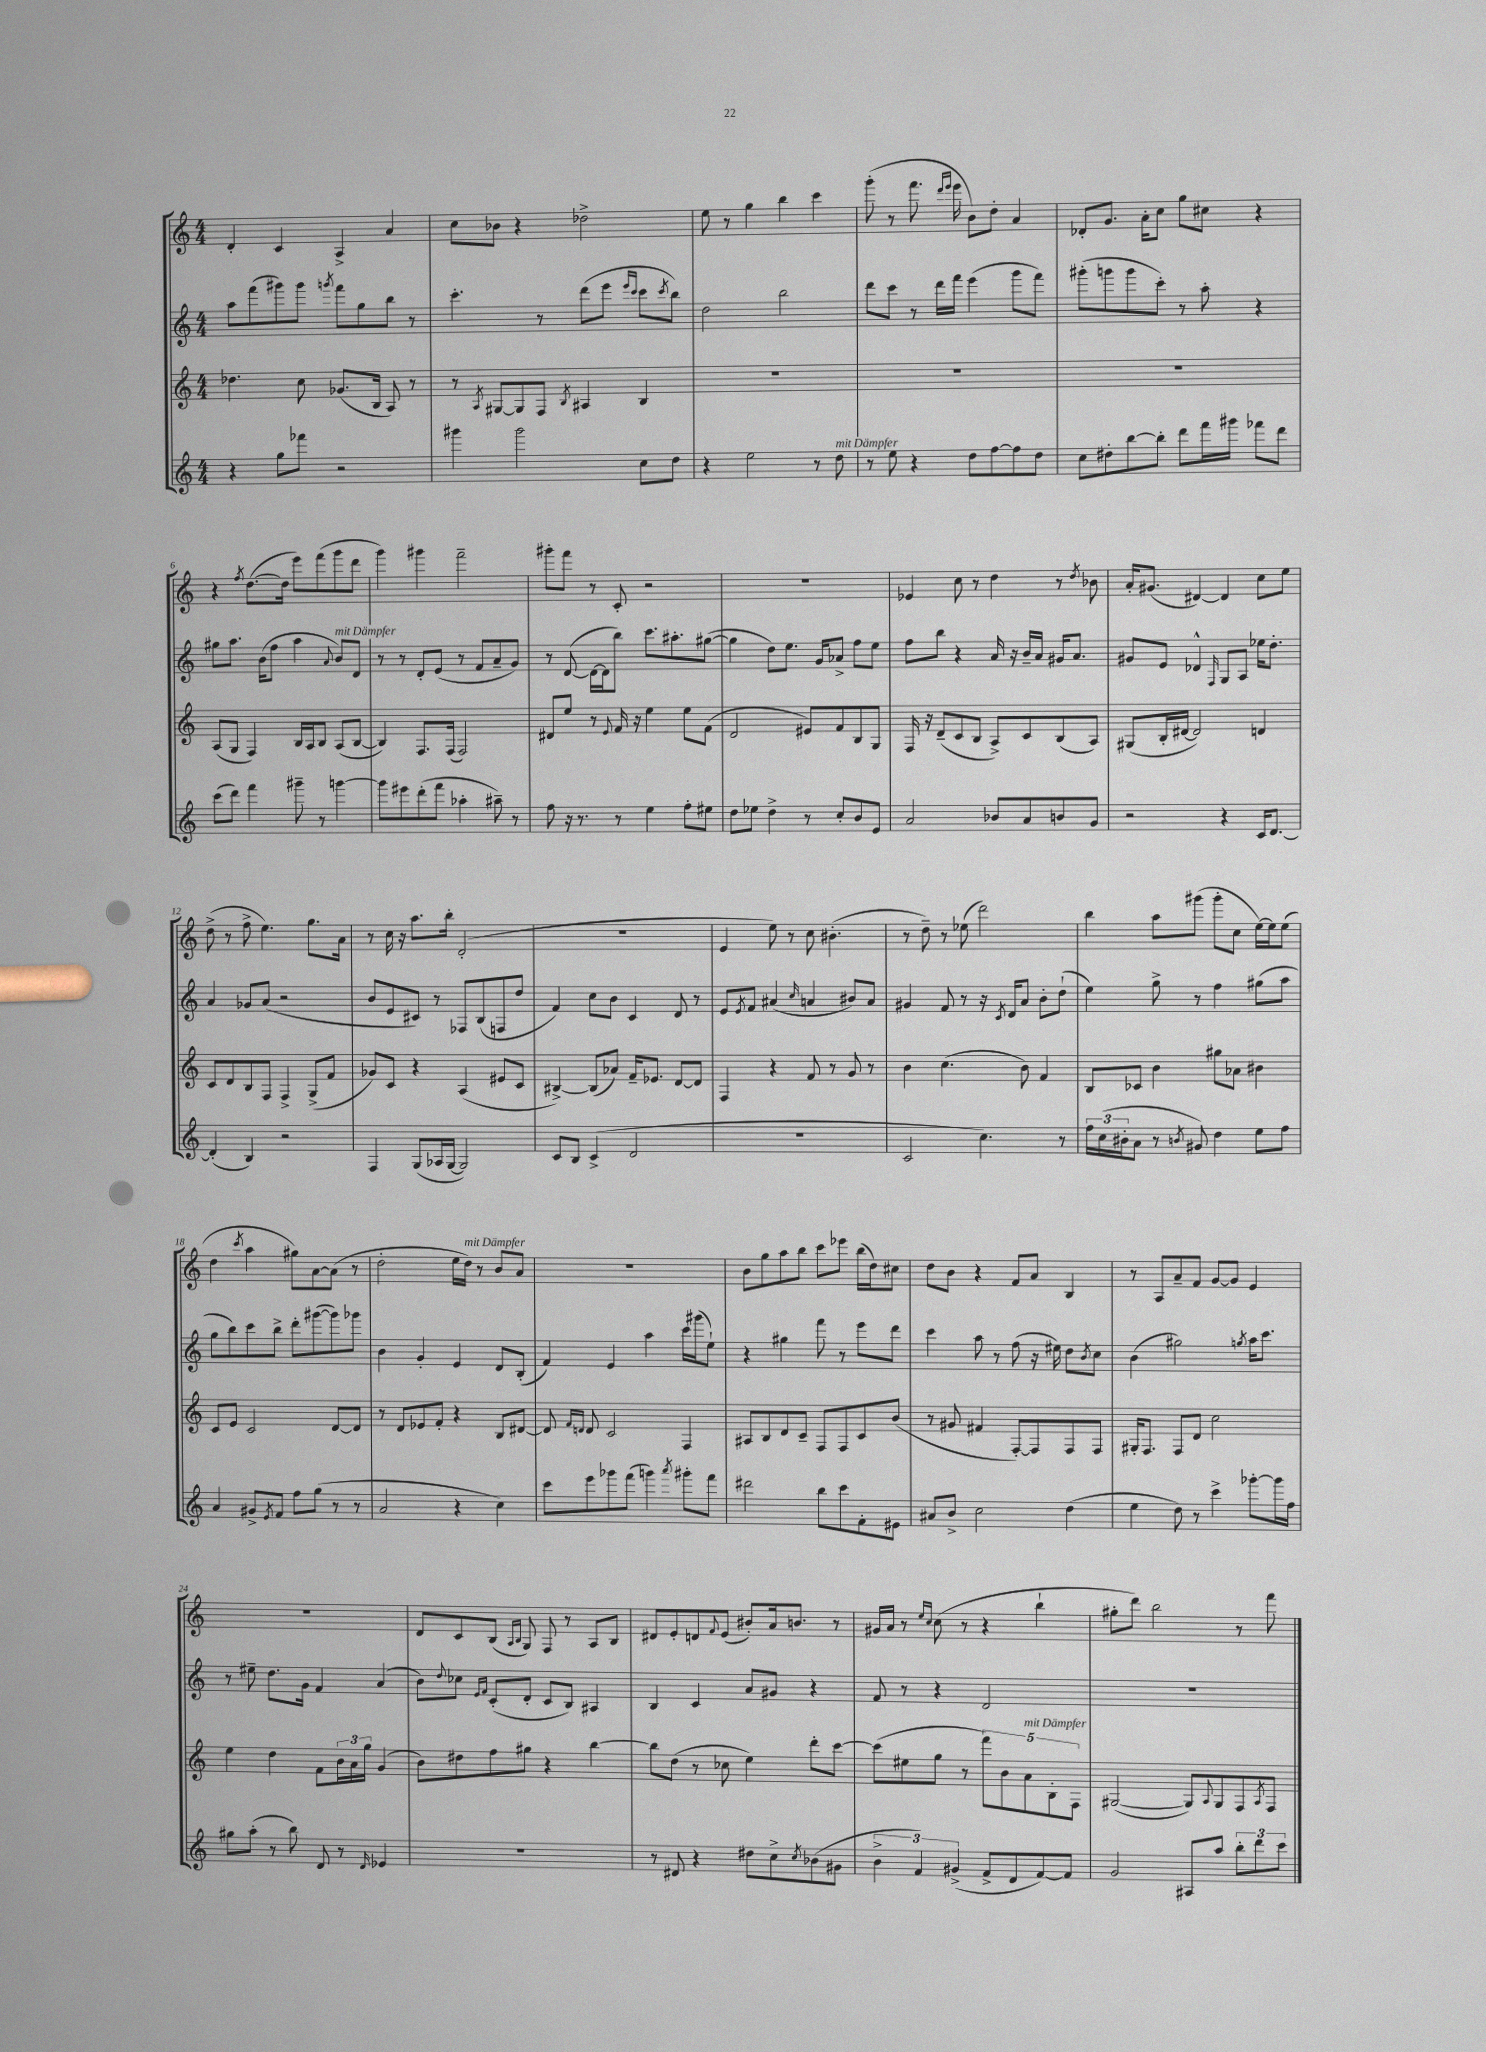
<<
\new StaffGroup <<
\new Staff = "s0" {
    \clef treble \key c \major \numericTimeSignature \time 4/4
    d'4-. c'4 a4-> a'4 |
    c''8 bes'8 r4 des''2-> |
    e''8 r8 g''4 b''4 c'''4 |
    g'''8-.( r8 f'''8. \grace { d'''16 e'''16 } e'''16 b'8) d''8-. a'4 |
    des'8-. g'8. a'16-. c''8 g''8 cis''8 r4 |
    r4 \acciaccatura { f''8 } d''8.~( d''16 e'''8) f'''8( g'''8 d'''8 |
    g'''4) gis'''4 f'''2-- |
    gis'''8-. f'''8 r8 c'8-. r2 |
    R1 |
    ees'4 c''8 r8 d''4 r8 \acciaccatura { d''8 } bes'8 |
    a'16-. gis'8.( dis'4~) dis'4 c''8 e''8 |
    d''8->( r8 f''8-> e''4.) g''8. a'16 |
    r8 c''16 r16 a''8. b''16-. d'2-.( |
    R1 |
    e'4 e''8) r8 c''8 bis'4.-.( |
    r8 d''8--) r8 ees''8( d'''2) |
    b''4 a''8 gis'''8( gis'''8-. c''8 e''16~) e''16 e''8( |
    d''4 \acciaccatura { c'''8 } a''4 gis''8) a'8~ a'8( r8 |
    d''2-. e''16 d''16^\markup { \italic "mit Dämpfer" }) r8 b'8 a'8 |
    R1 |
    b'8 g''8 a''8 b''8 c'''8 ees'''8 b''16( d''16) cis''8 |
    d''8 b'8 r4 f'8 a'8 b4 |
    r8 a8 a'8-- f'8 g'8~ g'8 e'4 |
    R1 |
    d'8 c'8 b8( \grace { a16 b16 } g8) f8 r8 a8 b8 |
    dis'8 e'8-. d'8 \appoggiatura { f'8 } e'8( bis'8-.) a'16 b'8. r8 |
    gis'16 a'16 r8 \grace { e''16 c''16 } c''8( r8 r4 b''4-! |
    gis''8-. d'''8) b''2 r8 f'''8 \bar "|." |
}
\new Staff = "s1" {
    \clef treble \key c \major \numericTimeSignature \time 4/4
    a''8 f'''8( gis'''8) gis'''8 \acciaccatura { g'''8 } f'''8 g''8 b''8 r8 |
    c'''4.-. r8 d'''8( e'''8 \grace { e'''16 c'''16 } c'''8 \acciaccatura { c'''8 } b''8) |
    d''2 b''2 |
    d'''8 c'''8 r8 d'''16 f'''16 e'''4( g'''8 f'''8) |
    gis'''8-.( g'''8 g'''8 c'''8-.) r8 a''8-. r4 |
    gis''8 a''8. b'16( f''8 a''4 \appoggiatura { a'8 } b'8^\markup { \italic "mit Dämpfer" }) d'8 |
    r8 r8 d'8-. e'8( r8 f'8 a'8-- g'8) |
    r8 d'8~( d'16~ d'16 b''8) c'''8. ais''8.-. gis''8~( |
    gis''4 d''8) e''8. g'16 aes'8-> f''8 e''8 |
    f''8 b''8 r4 a'16 r16 b'16-- a'16 gis'16 a'8. |
    gis'8 e'8 des'4-^ \grace { f16 } g8 a8 ees''16 d''8.-. |
    a'4 ges'8 a'8( r2 |
    b'8 e'8 cis'8) r8 fes8 b8( f8 d''8 |
    f'4) c''8 b'8 c'4 d'8 r8 |
    e'8 \acciaccatura { e'8 } f'8 ais'4( \grace { c''16 } a'4 bis'8) a'8 |
    gis'4 f'8 r8 r16 \acciaccatura { c'8 } d'16 a'8 b'8-. d''8-!( |
    e''4) g''8-> r8 f''4 gis''8( a''8 |
    g''8 b''8) c'''8 b''8-> d'''8-. gis'''8~( gis'''8) ges'''8 |
    b'4 g'4-. e'4 d'8 b8-.( |
    f'4) e'4 a''4 c'''16 gis'''16( e''8-!) |
    r4 gis''4 f'''8 r8 e'''8 d'''8 |
    c'''4 a''8 r8 f''8( r16 eis''16) d''8 \acciaccatura { b'8 } c''8 |
    b'4( gis''2) \acciaccatura { g''8 } a''16 c'''8. |
    r8 eis''8-- d''8. g'16 f'4 a'4( |
    b'8) \appoggiatura { d''8 } ces''8 \grace { e'16 f'16 } c'8-.( d'8-. c'8 b8) ais4 |
    b4 c'4 a'8 gis'8 r4 |
    f'8 r8 r4 d'2 |
    R1 \bar "|." |
}
\new Staff = "s2" {
    \clef treble \key c \major \numericTimeSignature \time 4/4
    des''4. c''8 ges'8.( b16 a8) r8 |
    r8 \acciaccatura { a8 } gis8~ gis8 f8 \acciaccatura { b8 } ais4 b4 |
    R1 |
    R1 |
    R1 |
    a8( g8 f4) b16 a16 b8 a8( b8~ |
    b4) f8. f16( f2) |
    dis'8 e''8 r8 \appoggiatura { e'8 } f'16 r16 e''4 e''8 f'8( |
    d'2 eis'8) f'8 b8 g8 |
    f16 r16 d'8--( c'8 b8 a8->) c'8 b8( a8) |
    gis8( b16-. dis'16~ dis'2) d'4 |
    c'8 d'8 b8 f8 f4-> g8->( f'8 |
    ges'8) c'8 r4 a4( eis'8 c'8 |
    bis4~->) bis8( aes'8) f'16-- ees'8. d'8~ d'8 |
    f4 r4 f'8 r8 g'8 r8 |
    b'4 c''4.( b'8) f'4 |
    b8 ces'8 b'4 gis''8 aes'8 bis'4 |
    c'8 e'8 c'2 d'8~ d'8 |
    r8 d'8 ees'8 f'8-. r4 b8 dis'8~ |
    dis'8 \grace { f'16 d'16 } d'8 c'2 f4 |
    ais8 b8 d'8 c'8-- f8 f8 c'8 b'8( |
    r8 gis'8 fis'4 f8~-.) f8 f8 f8 |
    gis16-. f8. f8 d'8 c''2 |
    e''4 d''4 f'8 \tuplet 3/2 { b'16 a'16 g''16 } g'4( |
    b'8) dis''8 f''8 gis''8 r4 b''4~ |
    b''8 d''8( r8 ces''8 e''4) d'''8-. c'''8~ |
    c'''8( eis''8 g''8 r8 \tuplet 5/4 { f'''8) b'8 a'8^\markup { \italic "mit Dämpfer" } b8-. f8 } |
    gis2~( gis8) \appoggiatura { a8 } gis8 f8 \acciaccatura { a8 } f8 \bar "|." |
}
\new Staff = "s3" {
    \clef treble \key c \major \numericTimeSignature \time 4/4
    r4 g''8 fes'''8 r2 |
    gis'''4 gis'''2 c''8 d''8 |
    r4 e''2 r8 d''8^\markup { \italic "mit Dämpfer" } |
    r8 e''8 r4 d''8 f''8~ f''8 d''8 |
    c''8 dis''8-. b''8~ b''8-. d'''8 f'''16 gis'''16 fes'''8 d'''8 |
    c'''8( d'''8) f'''4 gis'''8-- r8 g'''4~ |
    g'''8 eis'''8 d'''8-.( f'''8 aes''4-. ais''8--) r8 |
    f''8 r16 r8. r8 e''4 f''8-. eis''8 |
    d''8 ees''8 d''4-> r8 c''8-. b'8 e'8 |
    a'2 bes'8 a'8 b'8 g'8 |
    r2 r4 c'16 d'8.~ |
    d'4-.( b4) r2 |
    f4 g8( aes16 g16~ g2) |
    c'8 b8 c'4->( d'2 |
    R1 |
    c'2 c''4.) r8 |
    \tuplet 3/2 { f''16 c''16( bis'16-. } a'8 r8 \acciaccatura { b'8 } gis'8) d''4 e''8 f''8 |
    a'4 gis'8-> \acciaccatura { e'8 } f'8 f''8 g''8( r8 r8 |
    a'2 r4 c''4) |
    c'''8 e'''8 ges'''8 f'''8( g'''4) \acciaccatura { a'''8 } gis'''8-. f'''8 |
    dis'''2 b''8 c'''8 f'8-. eis'8 |
    ais'8 b'8-> c''2 d''4( |
    e''4 d''8) r8 c'''4-> ges'''8~-. ges'''16 f''16 |
    gis''8 a''8-.( r8 b''8) d'8 r8 \grace { d'16 } ees'4 |
    R1 |
    r8 dis'8 r4 dis''8 c''8-> \acciaccatura { c''8 } bes'8( gis'8 |
    \tuplet 3/2 { b'4-> f'4) gis'4->( } f'8-> d'8 f'8~) f'8 |
    g'2 ais8 a''8 \tuplet 3/2 { b''8-. d'''8 c'''8 } \bar "|." |
}
>>
>>
